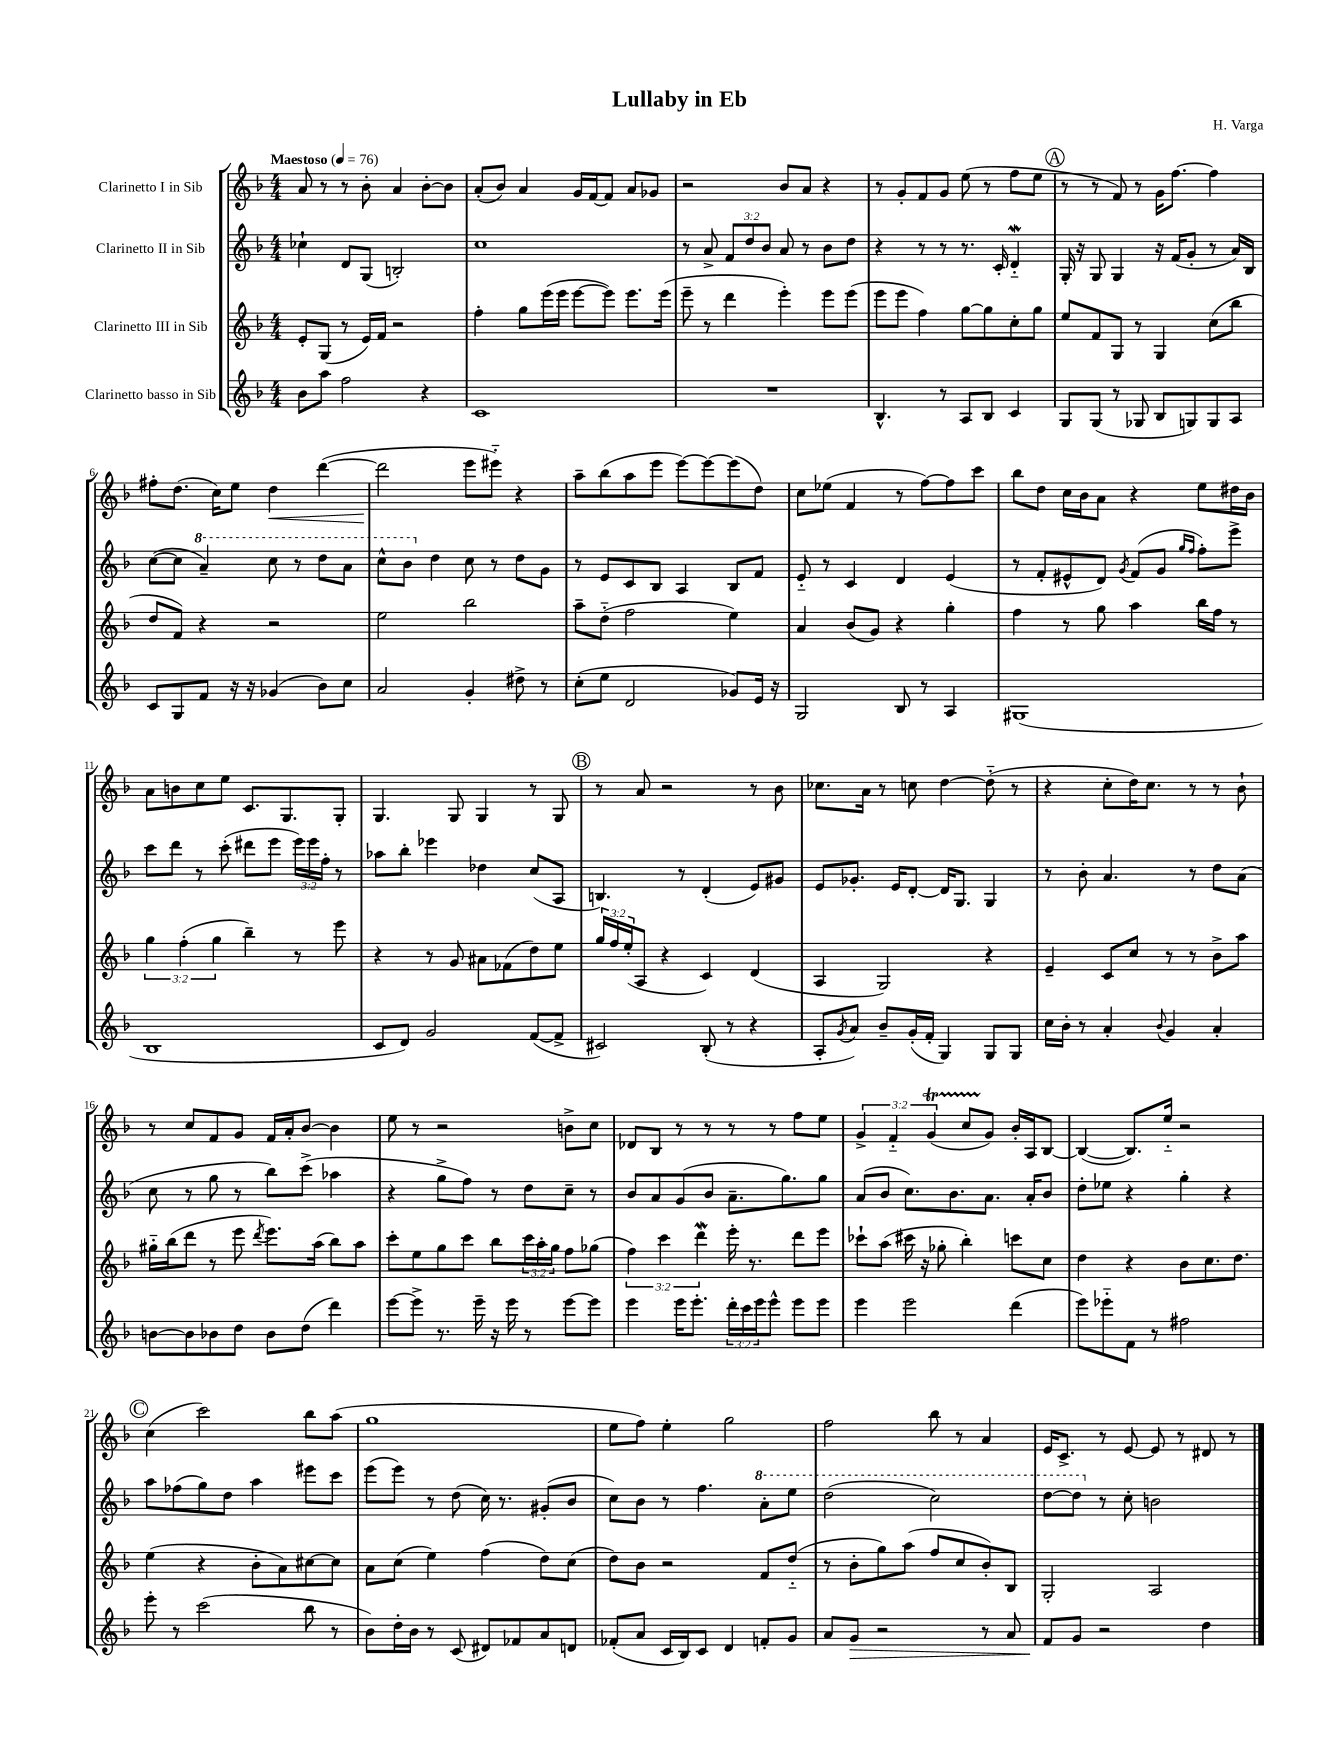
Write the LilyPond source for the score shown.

\header { title = "Lullaby in Eb" composer = "H. Varga" }
<<
\new StaffGroup <<
\new Staff = "s0" \with { instrumentName = "Clarinetto I in Sib" } {
    \clef treble \key f \major \numericTimeSignature \time 4/4 \override Staff.TupletNumber.text = #tuplet-number::calc-fraction-text \tempo "Maestoso" 4 = 76
    a'8 r8 r8 bes'8-. a'4 bes'8~-. bes'8 |
    a'8-.( bes'8) a'4 g'16 f'16~ f'8 a'8 ges'8 |
    r2 bes'8 a'8 r4 |
    r8 g'8-. f'8 g'8 e''8( r8 f''8 e''8 |
    \mark \markup { \circle "A" } r8 r8 f'8) r8 g'16 f''8.~ f''4 |
    fis''8-. d''8.( c''16) e''8 d''4\< d'''4~( |
    d'''2\! e'''8 eis'''8-_) r4 |
    a''8-- bes''8( a''8 e'''8 e'''8~) e'''8~ e'''8( d''8) |
    c''8 ees''8( f'4 r8 f''8~) f''8 c'''8 |
    bes''8 d''8 c''16 bes'16 a'8 r4 e''8 dis''16 bes'16 |
    a'8 b'8 c''8 e''8 c'8. g8. g8-. |
    g4. g8 g4 r8 g8 |
    \mark \markup { \circle "B" } r8 a'8 r2 r8 bes'8 |
    ces''8. a'16 r8 c''8 d''4~ d''8-_( r8 |
    r4 c''8-. d''16) c''8. r8 r8 bes'8-! |
    r8 c''8 f'8 g'8 f'16 a'16-. bes'8~ bes'4 |
    e''8 r8 r2 b'8-> c''8 |
    des'8 bes8 r8 r8 r8 r8 f''8 e''8 |
    \tuplet 3/2 { g'4-> f'4-_ g'4\startTrillSpan( } c''8 g'8\stopTrillSpan) bes'16-. a16 bes8~ |
    bes4~( bes8.) e''16-_ r2 |
    \mark \markup { \circle "C" } c''4( c'''2) bes''8 a''8( |
    g''1 |
    e''8 f''8) e''4-. g''2 |
    f''2 bes''8 r8 a'4 |
    e'16 c'8.-> r8 e'8~ e'8 r8 dis'8 r8 \bar "|." |
}
\new Staff = "s1" \with { instrumentName = "Clarinetto II in Sib" } {
    \clef treble \key f \major \numericTimeSignature \time 4/4 \override Staff.TupletNumber.text = #tuplet-number::calc-fraction-text
    ces''4-! d'8 g8( b2-.) |
    c''1 |
    r8 a'8-> \tuplet 3/2 { f'8 d''8 bes'8 } a'8 r8 bes'8 d''8 |
    r4 r8 r8 r8. c'16-. d'4-_\mordent |
    \mark \markup { \circle "A" } g16-. r16 g8 g4 r16 f'16( g'8-. r8 a'16) bes16 |
    c''8~( c''8 \ottava #1 a''4--) c'''8 r8 d'''8 a''8 |
    c'''8-^ bes''8 \ottava #0 d''4 c''8 r8 d''8 g'8 |
    r8 e'8 c'8 bes8 a4 bes8 f'8 |
    e'8-_ r8 c'4 d'4 e'4( |
    r8 f'8-. eis'8-^ d'8) \acciaccatura { g'8 } f'8( g'8 \grace { g''16 f''16 } f''8-.) e'''8-> |
    c'''8 d'''8 r8 c'''8-.( dis'''8 e'''8 \tuplet 3/2 { e'''16) e'''16 f''16-. } r8 |
    aes''8 bes''8-. ees'''4 des''4 c''8( a8 |
    \mark \markup { \circle "B" } b4.) r8 d'4-.( e'8) gis'8 |
    e'8 ges'8.-. e'16 d'8~-. d'16 g8. g4 |
    r8 bes'8-. a'4. r8 d''8 a'8( |
    c''8 r8 g''8 r8 bes''8) c'''8->( aes''4 |
    r4 g''8-> f''8) r8 d''8 c''8-- r8 |
    bes'8 a'8 g'8( bes'8 a'8.-- g''8.) g''8 |
    a'8( bes'8 c''8.) bes'8. a'8. a'16-. bes'8 |
    d''8-. ees''8 r4 g''4-. r4 |
    \mark \markup { \circle "C" } a''8 fes''8( g''8) d''8 a''4 eis'''8 c'''8 |
    e'''8( e'''8) r8 d''8( c''16) r8. gis'8-.( bes'8 |
    c''8) bes'8 r8 f''4. \ottava #1 a''8-. e'''8 |
    d'''2( c'''2) |
    d'''8~ d'''8 \ottava #0 r8 c''8-. b'2 \bar "|." |
}
\new Staff = "s2" \with { instrumentName = "Clarinetto III in Sib" } {
    \clef treble \key f \major \numericTimeSignature \time 4/4 \override Staff.TupletNumber.text = #tuplet-number::calc-fraction-text
    e'8-. g8( r8 e'16) f'16 r2 |
    f''4-. g''8 e'''16( e'''16 e'''8~ e'''8) e'''8. e'''16( |
    e'''8-- r8 d'''4 e'''4-.) e'''8 e'''8( |
    e'''8 e'''8 f''4) g''8~ g''8 c''8-. g''8 |
    \mark \markup { \circle "A" } e''8 f'8 g8 r8 g4 c''8( bes''8 |
    d''8 f'8) r4 r2 |
    e''2 bes''2 |
    a''8-- d''8-_( f''2 e''4) |
    a'4 bes'8( g'8) r4 g''4-. |
    f''4 r8 g''8 a''4 bes''16 f''16 r8 |
    \tuplet 3/2 { g''4 f''4-.( g''4 } bes''4--) r8 e'''8 |
    r4 r8 g'8 ais'8 fes'8( d''8) e''8 |
    \mark \markup { \circle "B" } \tuplet 3/2 { g''16 f''16 e''16-.( } a8 r4 c'4) d'4( |
    a4 g2) r4 |
    e'4-- c'8 c''8 r8 r8 bes'8-> a''8 |
    gis''16-_ bes''16( d'''8 r8 e'''8 \acciaccatura { d'''8 } e'''8.) a''16( bes''8) a''8 |
    c'''8-. e''8 g''8 c'''8 bes''8 \tuplet 3/2 { c'''16 a''16-. g''16 } f''8 ges''8( |
    \tuplet 3/2 { f''4) c'''4 d'''4\mordent } e'''16-. r8. d'''8 e'''8 |
    ces'''8-! a''8( cis'''16 r16 ges''8-. bes''4-.) c'''8 c''8 |
    d''4 r4 bes'8 c''8. d''8. |
    \mark \markup { \circle "C" } e''4( r4 bes'8-. a'8) cis''8~ cis''8 |
    a'8 c''8( e''4) f''4( d''8) c''8( |
    d''8) bes'8 r2 f'8 d''8-_( |
    r8 bes'8-. g''8) a''8( f''8 c''8 bes'8-.) bes8 |
    g2-. a2 \bar "|." |
}
\new Staff = "s3" \with { instrumentName = "Clarinetto basso in Sib" } {
    \clef treble \key f \major \numericTimeSignature \time 4/4 \override Staff.TupletNumber.text = #tuplet-number::calc-fraction-text
    bes'8 a''8 f''2 r4 |
    c'1 |
    R1 |
    bes4.-^ r8 a8 bes8 c'4 |
    \mark \markup { \circle "A" } g8 g8( r8 ges8 bes8 g8) g8 a8 |
    c'8 g8 f'8 r16 r16 ges'4( bes'8) c''8 |
    a'2 g'4-. dis''8-> r8 |
    c''8-.( e''8 d'2 ges'8) e'16 r16 |
    g2 bes8 r8 a4 |
    gis1( |
    bes1 |
    c'8 d'8) g'2 f'8~( f'8-> |
    \mark \markup { \circle "B" } cis'2) bes8-.( r8 r4 |
    a8-. \acciaccatura { g'8 } a'8) bes'8-- g'16-.( f'16-. g4) g8 g8 |
    c''16 bes'16-. r8 a'4-. \appoggiatura { bes'8 } g'4 a'4-. |
    b'8~ b'8 bes'8 d''8 bes'8 d''8( d'''4) |
    e'''8~ e'''8-> r8. e'''16-- r16 e'''16 r8 e'''8~ e'''8 |
    e'''4 e'''16 e'''8.-. \tuplet 3/2 { d'''16-. c'''16 e'''16 } e'''8-^ e'''8 e'''8 |
    e'''4 e'''2 d'''4( |
    e'''8) ees'''8-_ f'8 r8 fis''2 |
    \mark \markup { \circle "C" } e'''8-. r8 c'''2( bes''8 r8 |
    bes'8) d''16-. bes'16 r8 c'8( dis'8) fes'8 a'8 d'8 |
    fes'8-.( a'8 c'16 bes16) c'8 d'4 f'8-. g'8 |
    a'8 g'8\> r2 r8 a'8 |
    f'8\! g'8 r2 d''4 \bar "|." |
}
>>
>>
